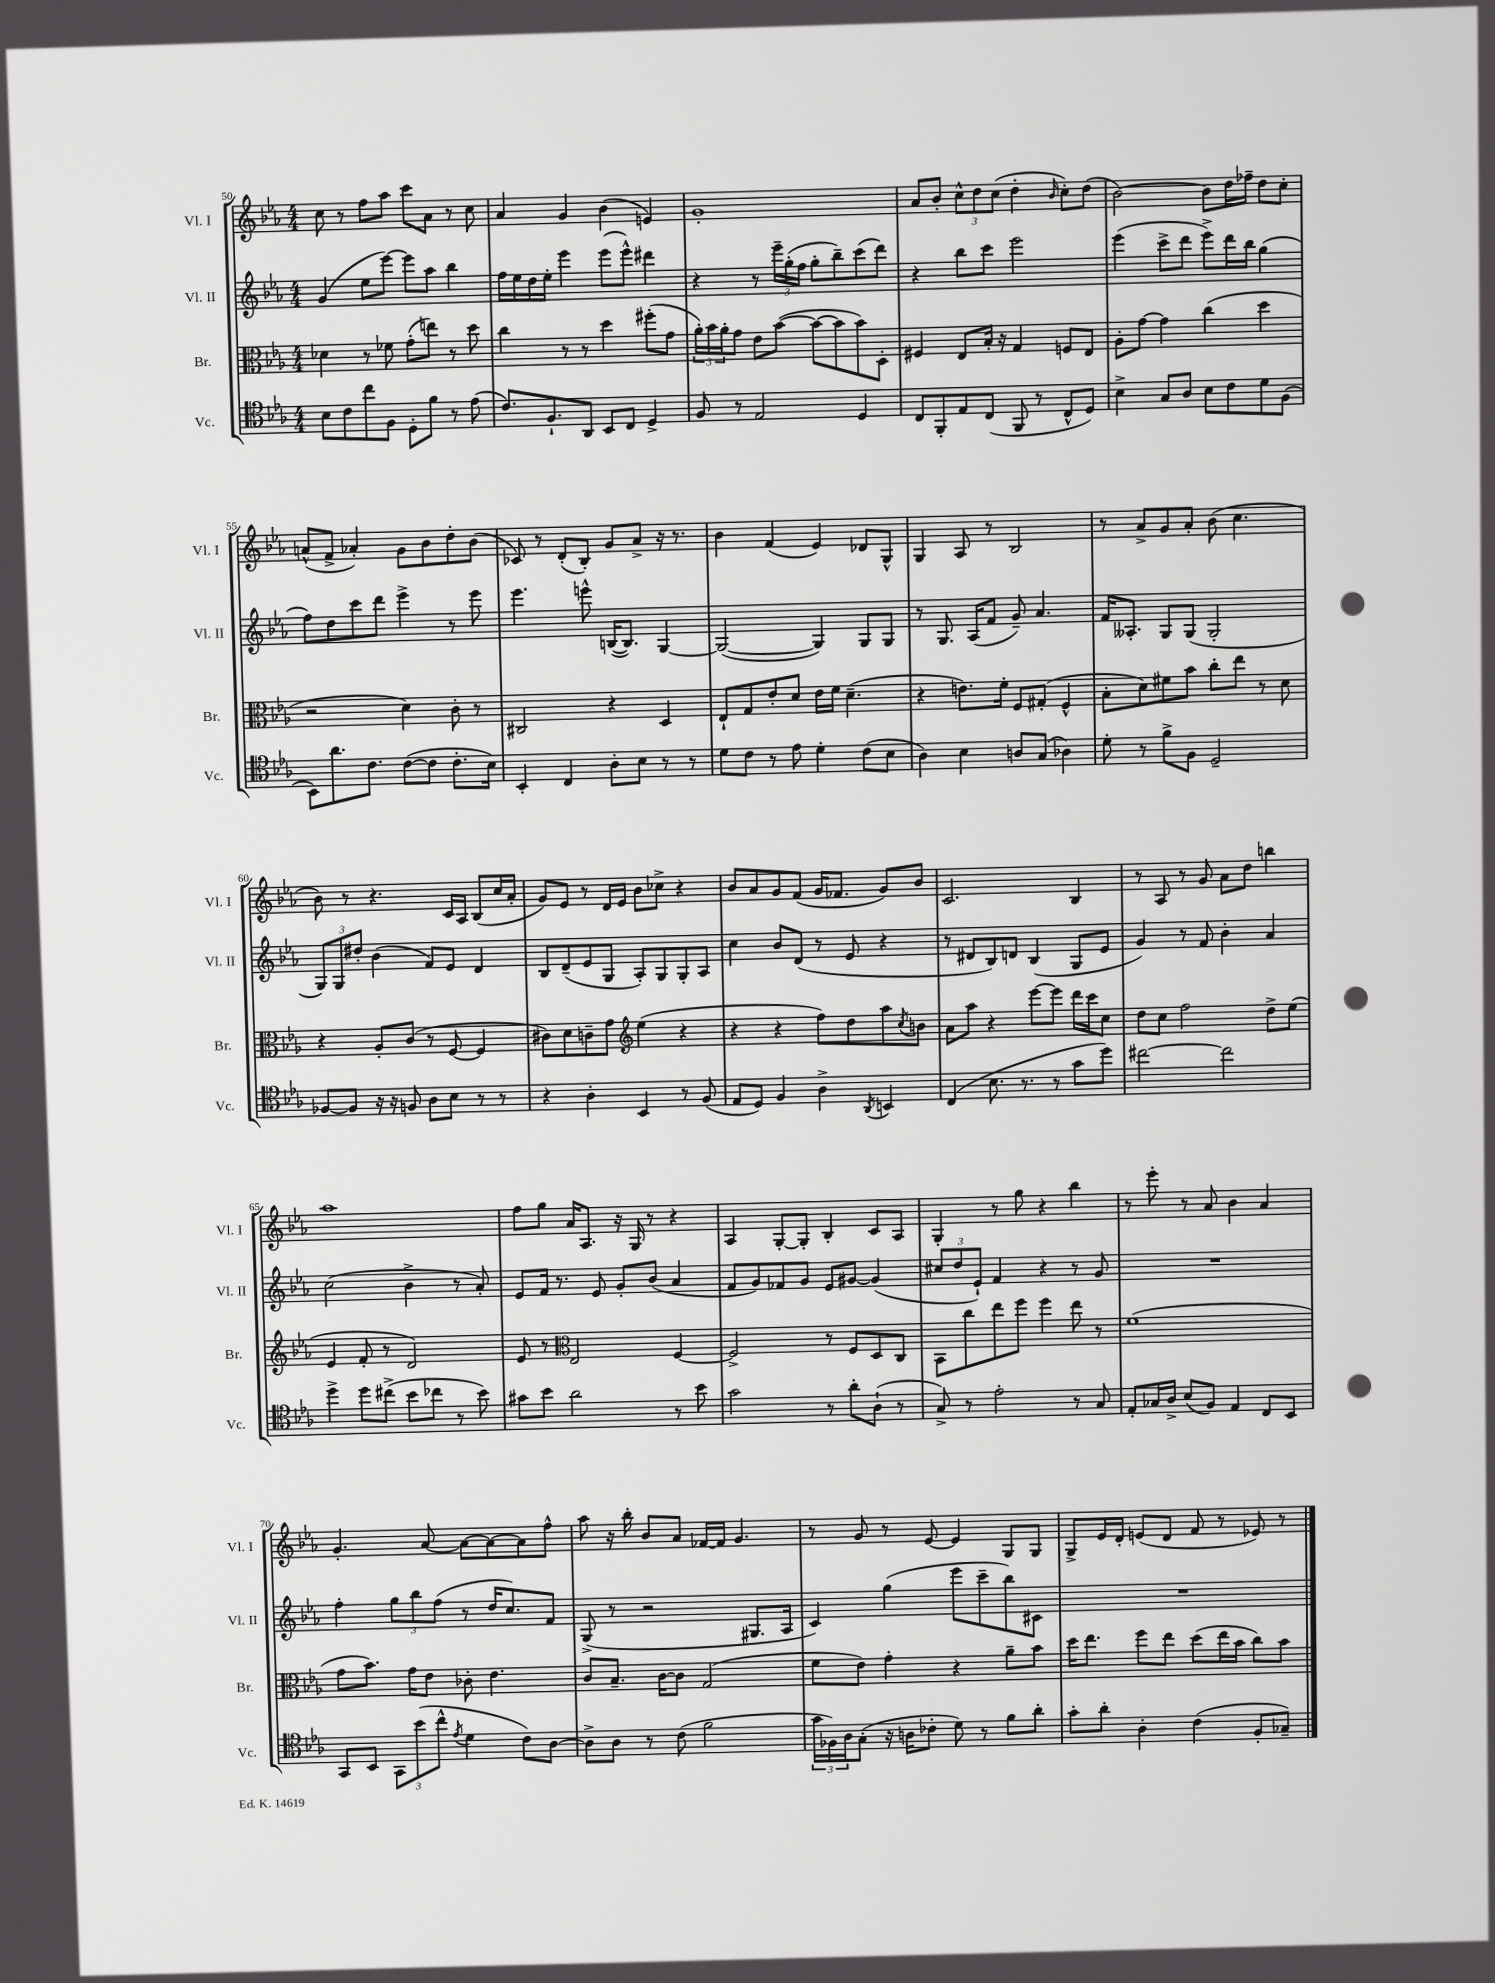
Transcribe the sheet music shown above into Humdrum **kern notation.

**kern	**kern	**kern	**kern
*part4	*part3	*part2	*part1
*staff4	*staff3	*staff2	*staff1
*I"Vc.	*I"Br.	*I"Vl. II	*I"Vl. I
*I'Vc.	*I'Br.	*I'Vl. II	*I'Vl. I
*clefC4	*clefC3	*clefG2	*clefG2
*k[b-e-a-]	*k[b-e-a-]	*k[b-e-a-]	*k[b-e-a-]
*M4/4	*M4/4	*M4/4	*M4/4
=50	=50	=50	=50
8B-\L	4d-X\	(4g/	8cc\
8c\	.	.	8r
8cc\	8r	8ee-\L	8ff\L
8F\J	8f-X\	[8eee-\J)	8aa-\J
8D'\L	(8g'\L	8eee-\L]	8ccc\L
8f\J	8een\J)	8aa-\J	8a-\J
8r	8r	4bb-\	8r
(8e-\	8dd\	.	8cc\
=51	=51	=51	=51
8.c/L)	4cc\	16ff\LL	4a-/
.	.	16ee-\	.
.	.	16dd\	.
8.F`/	.	16ee-'\JJ	.
.	8r	4eee-\	4g/
8AA-/J	8r	.	.
8BB-/L	4dd\	(8eee-\L	(4b-\
8C/J	.	8eee-^^\J)	.
4D^/	(8ff#X'\L	4ddd#X\	4en/)
.	8g\J	.	.
=52	=52	=52	=52
8F/	24a-'\LL)	4r	1g'
.	24b-\	.	.
.	24a-'\J	.	.
8r	8g\J	.	.
2E-/	8e-\L	8r	.
.	([8b-\J	24eee-~\LL	.
.	.	(24gg'\	.
.	.	24ff\JJ	.
.	8b-\L_	8gg'\L	.
.	8b-\]	8bb-~\)	.
4D/	8b-\)	(8ccc\	.
.	8D'\J	8ddd\J)	.
=53	=53	=53	=53
8C/L	4F#X/	4r	8a-/L
8FF'/	.	.	8b-'/J
8E-/	8E-/L	8bb-\L	12cc^^\L
.	.	.	12dd\
(8C/J	16B-'/Jk	8ccc\J	.
.	.	.	(12cc\J
.	16r	.	.
8FF/	4G/	2eee-\	4dd'\
8r	.	.	.
.	.	.	16qqb-/
8C^^/L	8Fn/L	.	8cc'\L)
8D/J)	8E-/J	.	(8dd\J
=54	=54	=54	=54
4B-^\	8A-'\L	(4eee-\	[2b-\)
.	[8g\J	.	.
8G/L	4g\]	8ccc^\L	.
8A-/J	.	8ddd\J	.
8B-\L	(4cc\	8eee-^\L)	8b-\L]
8c\	.	16ddd\L	16dd\L
.	.	16bb-\JJ	16ff-X~\JJ
8d\	4dd\	(4gg\	8dd\L
(8F\J	.	.	8cc'\J
!!LO:LB:g=z
=55	=55	=55	=55
8BB-\L)	2r	8ff\L)	(8an^^/L
8.a-\	.	8dd\	8f^/J
.	.	8ccc\	4a-X'/)
8.c\J	.	.	.
.	.	8ddd\J	.
([8c\L	4d\)	4eee-^\	8g\L
8c\J]	.	.	8b-\
8.c'\L	8c'\	8r	8dd'\
.	8r	8eee-\	(8b-\J
16B-\Jk)	.	.	.
=56	=56	=56	=56
4BB-'/	2C#X/	4.eee-\	8c-X/)
.	.	.	8r
4C/	.	.	(8d'/L
.	.	8eeen^^\	8B-'/J)
8A-'\L	4r	([16Bn/KL	8g/L
.	.	8.B/J])	.
8B-\J	.	.	8a-^/J
8r	4D/	[4G/	16r
.	.	.	8.r
8r	.	.	.
=57	=57	=57	=57
8d\L	8E-`/L	(2G/_	4b-\
8c\J	8G/	.	.
8r	8e-'/	.	(4f/
8e-\	8d/J	.	.
4d'\	16e-\LL	4G/])	4e-/)
.	16f\JJ	.	.
.	(4.d~\	.	.
(8c\L	.	8G/L	8d-X/L
8B-\J	.	8G/J	8G^^/J
=58	=58	=58	=58
4A-\)	4r	8r	4G/
.	.	8.G/	.
4B-\	8.en\L)	.	8A-/
.	.	(16A-/KL	.
.	.	8f/J	8r
.	16f'\Jk	.	.
8An/L	8F/L	8g~/)	2B-/
(8G/J	(8G#X'/J	4.a-/	.
4A-X\)	4F^^/	.	.
=59	=59	=59	=59
8d'\	8B-'\L	16f/KL	8r
.	.	8.A--X'/J	.
8r	8d\)	.	8a-^/L
8f^\L	8f#X\	8G/L	8g/
8F\J	8b-\J	(8G/J	8a-'/J
2D~/	8cc'\L	2G'/	(8b-\
.	8ee-\J	.	4.cc\
.	8r	.	.
.	8d\	.	.
!!LO:LB:g=z
=60	=60	=60	=60
[8F-X/L	4r	12G/L)	8b-\)
.	.	12G/	.
8F-/J]	.	.	8r
.	.	12dd#X'/J	.
16r	8A-'/L	(4b-\	4.r
16r	.	.	.
8Fn/	(8c/J	.	.
8A-\L	8r	8f/L)	.
8B-\J	[8F/	8e-/J	16c/LL
.	.	.	16A-/JJ
8r	4F/]	4d/	(8B-/L
8r	.	.	16cc/L
.	.	.	16a-'/JJ
=61	=61	=61	=61
4r	8c#X\L)	8B-/L	8g/L)
.	8d\	(8d~/	8e-/J
4A-'\	8cn~\	8e-/	8r
.	8g\J	8G/J	16d/LL
.	.	.	16e-/JJ
*	*clefG2	*	*
4BB-/	(4ee-\	8A-'/L)	8b-\L
.	.	8G/	8cc-X^\J
8r	4r	8G'/	4r
(8F/	.	8A-/J	.
=62	=62	=62	=62
8E-/L	4r	4cc\	8b-/L
8D/J)	.	.	8a-/
4F/	4r	8b-/L	8g/
.	.	(8d/J	(8f/J
4A-^\	8ff\L)	8r	16g/KL
.	.	.	8.f-X/J
.	8dd\	8e-/	.
8qAA-/	.	.	.
4BBn/	8aa-\	4r	8g/L)
.	8qcc/	.	.
.	8bn\J	.	8b-/J
=63	=63	=63	=63
(4C/	8a-\L	8r	2.c/
.	8aa-\J	8d#X/L	.
8.B-\	4r	8B-/)	.
.	.	8dn/J	.
8.r	.	.	.
.	[8eee-\L	(4B-/	.
8r	8eee-\J]	.	.
8g\L	16ddd\LL	8G/L	4B-/
.	16ccc\J	.	.
8dd\J)	8cc\J	8e-/J	.
=64	=64	=64	=64
[2cc#X\	8dd\L	4g/)	8r
.	8cc\J	.	8A-/
.	2ff\	8r	8r
.	.	8f/	8g/
2cc#\]	.	4b-'\	8a-\L
.	.	.	8dd\J
.	8dd^\L	4a-/	4bbn\
.	(8ee-\J	.	.
!!LO:LB:g=z
=65	=65	=65	=65
4dd^\	4e-/	(2cc\	1aa-
8dd\L	8f'/	.	.
(8cc#X^\J	8r	.	.
8b-\L	2d/)	4b-^\	.
8cc-X\J	.	.	.
8r	.	8r	.
8b-\)	.	8a-'/)	.
=66	=66	=66	=66
8g#X\L	8e-/	8e-/L	8ff\L
8b-\J	8r	16f/Jk	8gg\J
.	.	8.r	.
*	*clefC3	*	*
2a-\	2E-/	.	16a-/KL
.	.	.	8.A-/J
.	.	8e-/	.
.	.	8g'/L	16r
.	.	.	16G/
.	.	(8b-/J	8r
8r	[4F/	4a-/	4r
8b-\	.	.	.
=67	=67	=67	=67
2g\	2F^/]	8f/L	4A-/
.	.	8g/)	.
.	.	8f-X/	[8G'/L
.	.	8g/J	8G'/J]
8r	8r	8e-/L	4B-'/
8a-'\L	8F/L	[8g#X/J	.
(8A-`\J	8D/	(4g#/]	8c/L
8r	8C/J	.	8A-/J
=68	=68	=68	=68
8G^/)	8BB-\L	12cc#X/L	4G'/
.	.	12dd/	.
8r	8cc\	.	.
.	.	12e-`/J)	.
2e-'\	8ee-\	4f/	8r
.	8ff\J	.	8gg\
.	4ff\	4r	4r
8r	8ee-\	8r	4bb-\
8G/	8r	8g/	.
=69	=69	=69	=69
8E-'/L	(1f	1r	8r
16G-X/L	.	.	8eee-'\
16A-^/JJ	.	.	.
(8B-/L	.	.	8r
8F/J)	.	.	8a-/
4E-/	.	.	4b-\
8C/L	.	.	4a-/
8BB-/J	.	.	.
!!LO:LB:g=z
=70	=70	=70	=70
8GG/L	8g\L	4ff'\	4.g'/
8BB-/J	8.b-\J)	.	.
12GG\L	.	12gg\L	.
.	16g\KL	.	.
(12b-\	.	12bb-\	.
.	8e-\J	.	[8a-/
12cc^^\J	.	(12ff\J	.
8qe-/	.	.	.
4d\	8c-X'\	8r	8a-\L_
.	4.e-\	16dd/KL	8a-\_
.	.	8.cc/)	.
8c\L)	.	.	8a-\]
[8A-\J	.	8f/J	8ff^^\J
=71	=71	=71	=71
8A-^\L]	8c/L	(8G^/	8aa-\
8A-\J	8.B-~/J	8r	16r
.	.	.	16bb-'\
8r	.	2r	8b-/L
.	[16c\KL	.	.
(8c\	8c\J]	.	8a-/J
2f\	(2G/	.	[16f-X/LL
.	.	.	16f-/JJ]
.	.	.	4.g/
.	.	8.G#X/L	.
.	.	16A-/Jk	.
=72	=72	=72	=72
24g\LL	8f\L	4c/)	8r
24F-X\)	.	.	.
24A-\J	.	.	.
(8G'\J	8e-\J)	.	8g/
16r	4g'\	(4gg\	8r
16An\KL	.	.	.
8c-X'\J	.	.	[8e-/
8d\)	4r	8eee-\L	4e-/]
8r	.	8ccc~\	.
8f\L	8a-~\L	8bb-\)	8G/L
8a-'\J	8b-\J	8c#X\J	8G/J
=73	=73	=73	=73
8g'\L	16dd\KL	1r	8G^/L
.	8.ee-\J	.	.
8a-'\J	.	.	16e-/L
.	.	.	16d'/JJ
4A-'\	8ff\L	.	(8en/L
.	8ee-\J	.	8d/J
(4c\	(8dd\L	.	8f/
.	16ee-\L	.	8r
.	16b-\JJ	.	.
8F'/L	8cc\L)	.	8e-X/)
8G-X~/J)	8b-\J	.	8r
==	==	==	==
*-	*-	*-	*-
